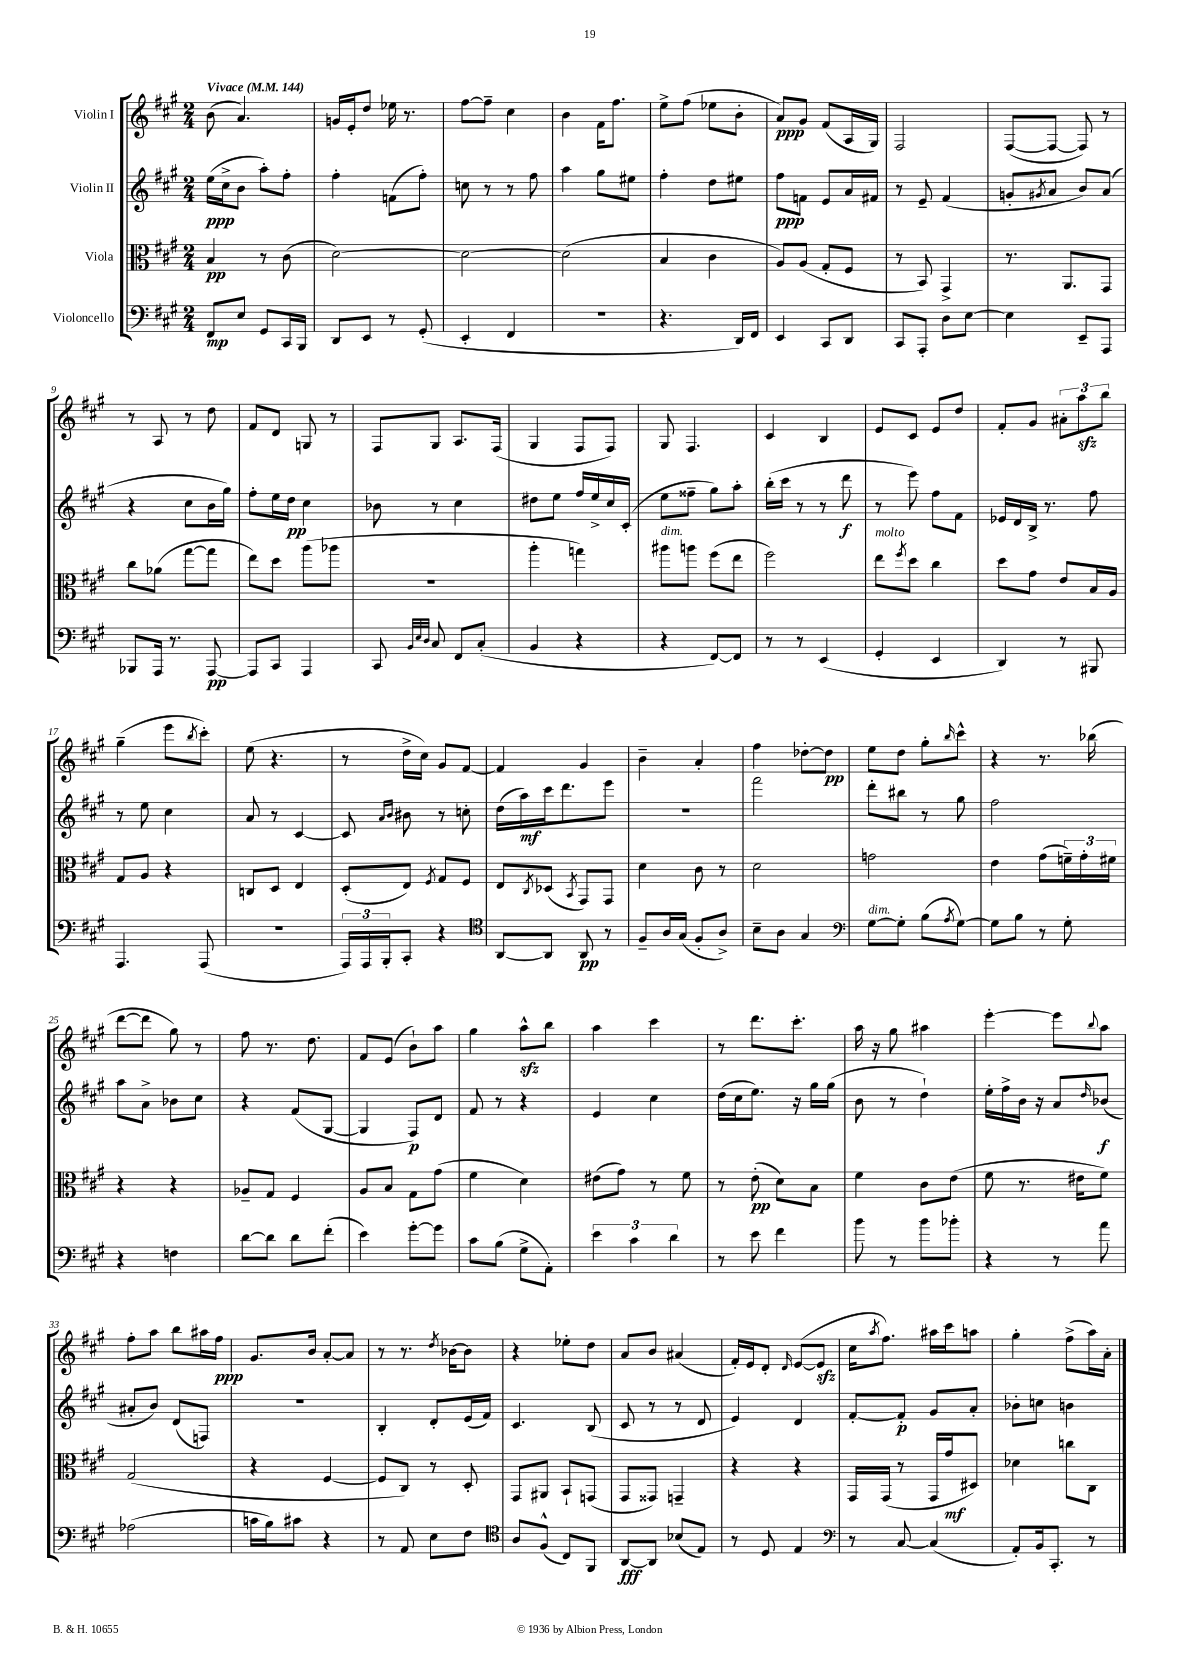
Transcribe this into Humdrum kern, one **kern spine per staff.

**kern	**dynam	**kern	**dynam	**kern	**dynam	**kern	**dynam
*part4	*part4	*part3	*part3	*part2	*part2	*part1	*part1
*staff4	*staff4	*staff3	*staff3	*staff2	*staff2	*staff1	*staff1
*I"Violoncello	*	*I"Viola	*	*I"Violin II	*	*I"Violin I	*
*clefF4	*	*clefC3	*	*clefG2	*	*clefG2	*
*k[f#c#g#]	*	*k[f#c#g#]	*	*k[f#c#g#]	*	*k[f#c#g#]	*
*M2/4	*	*M2/4	*	*M2/4	*	*M2/4	*
*MM144	*	*MM144	*	*MM144	*	*MM144	*
=1	=1	=1	=1	=1	=1	=1	=1
!	!	!	!	!	!	!LO:TX:a:B:t=Vivace	!
8FF#/L	mp	4B/	pp	(16ee\LL	ppp	(8b\	.
.	.	.	.	16cc#^\J	.	.	.
8E/J	.	.	.	8b\J	.	4.a/)	.
8GG#/L	.	8r	.	8aa'\L)	.	.	.
16CC#/L	.	(8c#\	.	8ff#'\J	.	.	.
16BBB/JJ	.	.	.	.	.	.	.
=2	=2	=2	=2	=2	=2	=2	=2
8DD/L	.	[2d\)	.	4ff#'\	.	16gn/LL	.
.	.	.	.	.	.	16e'/J	.
8EE/J	.	.	.	.	.	8dd/J	.
8r	.	.	.	(8fn\L	.	16ee-X\	.
.	.	.	.	.	.	8.r	.
(8GG#'/	.	.	.	8ff#'\J)	.	.	.
=3	=3	=3	=3	=3	=3	=3	=3
4EE'/	.	2d\_	.	8ccn\	.	[8ff#\L	.
.	.	.	.	8r	.	8ff#~\J]	.
4FF#/	.	.	.	8r	.	4cc#\	.
.	.	.	.	8ff#\	.	.	.
=4	=4	=4	=4	=4	=4	=4	=4
2r	.	(2d\]	.	4aa\	.	4b\	.
.	.	.	.	8gg#\L	.	16f#\KL	.
.	.	.	.	.	.	8.ff#\J	.
.	.	.	.	8ee#X\J	.	.	.
=5	=5	=5	=5	=5	=5	=5	=5
4.r	.	4B/	.	4ff#'\	.	8ee^\L	.
.	.	.	.	.	.	(8ff#\J	.
.	.	4c#\	.	8dd\L	.	8ee-X\L	.
16DD/LL)	.	.	.	8ee#X\J	.	8b'\J	.
16FF#/JJ	.	.	.	.	.	.	.
=6	=6	=6	=6	=6	=6	=6	=6
4EE/	.	8A/L)	.	8ff#\L	ppp	8a/L)	ppp
.	.	(8A/J	.	8fn\J	.	8g#/J	.
8CC#/L	.	8G#'/L	.	8e/L	.	(8f#/L	.
8DD/J	.	8F#/J	.	16a/L	.	16A/L	.
.	.	.	.	16f#X/JJ	.	16G#/JJ)	.
=7	=7	=7	=7	=7	=7	=7	=7
8CC#/L	.	8r	.	8r	.	2F#/	.
8AAA'/J	.	8BB/)	.	8e~/	.	.	.
8D\L	.	4GG#^/	.	(4f#/	.	.	.
[8E\J	.	.	.	.	.	.	.
=8	=8	=8	=8	=8	=8	=8	=8
4E\]	.	8.r	.	8gn'/L	.	([8F#/L	.
.	.	.	.	8qg#X/	.	.	.
.	.	.	.	8a/J	.	8F#/J_	.
.	.	8.AA/L	.	.	.	.	.
8EE~/L	.	.	.	8b/L)	.	8F#/])	.
8AAA/J	.	8GG#/J	.	(8a/J	.	8r	.
!!LO:LB:g=z
=9	=9	=9	=9	=9	=9	=9	=9
8BBB-X/L	.	8cc#\L	.	4r	.	8r	.
16AAA/Jk	.	(8a-X\J	.	.	.	8A/	.
8.r	.	.	.	.	.	.	.
.	.	[8gg#\L	.	8cc#\L	.	8r	.
[8AAA/	pp	8gg#\J]	.	16b\L	.	8dd\	.
.	.	.	.	16gg#\JJ)	.	.	.
=10	=10	=10	=10	=10	=10	=10	=10
8AAA/L]	.	8ee\L)	.	8ff#'\L	.	8f#/L	.
8CC#/J	.	8dd\J	.	16ee\L	.	8d/J	.
.	.	.	.	16dd\JJ	pp	.	.
4AAA/	.	(8aa\L	.	4cc#\	.	8Gn/	.
.	.	8aa-X\J	.	.	.	8r	.
=11	=11	=11	=11	=11	=11	=11	=11
8CC#/	.	2r	.	8b-X\	.	8F#/L	.
32qqBB/LLL	.	.	.	.	.	.	.
32qqE/	.	.	.	.	.	.	.
32qqD/JJJ	.	.	.	.	.	.	.
8C#/	.	.	.	8r	.	8G#/J	.
8FF#/L	.	.	.	4cc#\	.	8.A/L	.
(8C#'/J	.	.	.	.	.	.	.
.	.	.	.	.	.	(16F#/Jk	.
=12	=12	=12	=12	=12	=12	=12	=12
4BB/	.	4aa'\	.	8dd#X\L	.	4G#/	.
.	.	.	.	8ee\J	.	.	.
4r	.	4ggn\)	.	16ff#/LL	.	8F#/L	.
.	.	.	.	16ee^/	.	.	.
.	.	.	.	16cc#/	.	8F#/J)	.
.	.	.	.	(16c#'/JJ	.	.	.
=13	=13	=13	=13	=13	=13	=13	=13
!	!	!LO:TX:a:i:t=dim.	!	!	!	!	!
4r	.	8aa#X\L	.	8ee\L	.	8G#/	.
.	.	8aan\J	.	8ff##X~\J	.	4.F#/	.
[8FF#/L)	.	(8ff#\L	.	8gg#\L)	.	.	.
8FF#/J]	.	8ee\J	.	8aa'\J	.	.	.
=14	=14	=14	=14	=14	=14	=14	=14
8r	.	2ff#\)	.	(16bb'\LL	.	4c#/	.
.	.	.	.	16ccc#\JJ	.	.	.
8r	.	.	.	8r	.	.	.
(4EE/	.	.	.	8r	.	4B/	.
.	.	.	.	8ddd\	f	.	.
=15	=15	=15	=15	=15	=15	=15	=15
!	!	!LO:TX:a:i:t=molto	!	!	!	!	!
4GG#'/	.	8ee\L	.	8r	.	8e/L	.
.	.	8qff#/	.	.	.	.	.
.	.	8dd\J	.	8eee\)	.	8c#/J	.
4EE/	.	4cc#\	.	8ff#\L	.	8e/L	.
.	.	.	.	8f#\J	.	8dd/J	.
=16	=16	=16	=16	=16	=16	=16	=16
4DD/)	.	8dd\L	.	16e-X/LL	.	8f#'/L	.
.	.	.	.	16d/	.	.	.
.	.	8g#\J	.	16B^/JJ	.	8g#/J	.
.	.	.	.	8.r	.	.	.
8r	.	8e/L	.	.	.	12a#X'\L	.
.	.	.	.	.	.	12aazz\	.
8BBB#X/	.	16B/L	.	8ff#\	.	.	.
.	.	.	.	.	.	12bb\J	.
.	.	16A/JJ	.	.	.	.	.
!!LO:LB:g=z
=17	=17	=17	=17	=17	=17	=17	=17
4.AAA/	.	8G#/L	.	8r	.	(4gg#~\	.
.	.	8A/J	.	8ee\	.	.	.
.	.	4r	.	4cc#\	.	8eee\L	.
.	.	.	.	.	.	8qbb/	.
(8AAA/	.	.	.	.	.	8ccc#'\J)	.
=18	=18	=18	=18	=18	=18	=18	=18
2r	.	8Cn/L	.	8a/	.	(8ee\	.
.	.	8D/J	.	8r	.	4.r	.
.	.	4E/	.	[4c#/	.	.	.
=19	=19	=19	=19	=19	=19	=19	=19
24AAA/LL)	.	(8D'/L	.	8c#/]	.	8r	.
24AAA/	.	.	.	.	.	.	.
24BBB'/J	.	.	.	.	.	.	.
.	.	.	.	16qqa/LL	.	.	.
.	.	.	.	16qqb/JJ	.	.	.
8CC#'/J	.	8E/J)	.	8b#X\	.	16dd^\LL	.
.	.	.	.	.	.	16cc#\JJ)	.
.	.	8qF#/	.	.	.	.	.
4r	.	8G#/L	.	8r	.	8g#/L	.
.	.	8F#/J	.	8ccn'\	.	[8f#/J	.
=20	=20	=20	=20	=20	=20	=20	=20
*clefC4	*	*	*	*	*	*	*
[8AA/L	.	8E/L	.	(16dd\LL	.	4f#/]	.
.	.	.	.	16aa\)	mf	.	.
.	.	8qC#/	.	.	.	.	.
8AA/J]	.	(8D-X/J	.	16ccc#\J	.	.	.
.	.	.	.	8.ddd\	.	.	.
.	.	8qBB/	.	.	.	.	.
8AA/	pp	8GG#/L)	.	.	.	4g#/	.
8r	.	8GG#/J	.	8eee\J	.	.	.
=21	=21	=21	=21	=21	=21	=21	=21
8F#~/L	.	4d\	.	2r	.	4b~\	.
16A/L	.	.	.	.	.	.	.
(16G#/JJ	.	.	.	.	.	.	.
8F#'/L	.	8c#\	.	.	.	4a'/	.
8A^/J)	.	8r	.	.	.	.	.
=22	=22	=22	=22	=22	=22	=22	=22
8B~\L	.	2d\	.	2fff#\	.	4ff#\	.
8A\J	.	.	.	.	.	.	.
4G#/	.	.	.	.	.	[8dd-X'\L	.
.	.	.	.	.	.	8dd-\J]	pp
=23	=23	=23	=23	=23	=23	=23	=23
*clefF4	*	*	*	*	*	*	*
!LO:TX:a:i:t=dim.	!	!	!	!	!	!	!
[8G#\L	.	2gn\	.	8ddd'\L	.	8ee\L	.
8G#'\J]	.	.	.	8bb#X\J	.	8dd\J	.
(8B\L	.	.	.	8r	.	8gg#'\L	.
8qA/	.	.	.	.	.	16qqbb/	.
[8G#\J)	.	.	.	8gg#\	.	8ccc#^^\J	.
=24	=24	=24	=24	=24	=24	=24	=24
8G#\L]	.	4e\	.	2ff#\	.	4r	.
8B\J	.	.	.	.	.	.	.
8r	.	(8g#\L	.	.	.	8.r	.
8G#'\	.	24fn~\L)	.	.	.	.	.
.	.	24g#'\	.	.	.	.	.
.	.	.	.	.	.	(16bb-X\	.
.	.	24f#X\JJ	.	.	.	.	.
!!LO:LB:g=z
=25	=25	=25	=25	=25	=25	=25	=25
4r	.	4r	.	8aa\L	.	[8ddd\L	.
.	.	.	.	8a^\J	.	8ddd\J]	.
4Fn\	.	4r	.	8b-X\L	.	8gg#\)	.
.	.	.	.	8cc#\J	.	8r	.
=26	=26	=26	=26	=26	=26	=26	=26
[8d\L	.	8A-X~/L	.	4r	.	8ff#\	.
8d\J]	.	8G#/J	.	.	.	8.r	.
8d\L	.	4F#/	.	(8f#/L	.	.	.
.	.	.	.	.	.	8.dd\	.
(8f#'\J	.	.	.	[8G#/J	.	.	.
=27	=27	=27	=27	=27	=27	=27	=27
4e\)	.	8A/L	.	4G#/]	.	8f#/L	.
.	.	8B/J	.	.	.	(8e/J	.
[8g#'\L	.	8G#\L	.	8F#/L)	p	8b`\L)	.
8g#\J]	.	(8g#\J	.	8d/J	.	8aa\J	.
=28	=28	=28	=28	=28	=28	=28	=28
8c#\L	.	4f#\	.	8f#/	.	4gg#\	.
(8B\J	.	.	.	8r	.	.	.
8G#^\L	.	4d\)	.	4r	.	8aazz^^\L	.
8AA'\J)	.	.	.	.	.	8bb\J	.
=29	=29	=29	=29	=29	=29	=29	=29
6e\	.	(8e#X\L	.	4e/	.	4aa\	.
.	.	8g#\J)	.	.	.	.	.
6c#\	.	.	.	.	.	.	.
.	.	8r	.	4cc#\	.	4ccc#\	.
6d\	.	.	.	.	.	.	.
.	.	8f#\	.	.	.	.	.
=30	=30	=30	=30	=30	=30	=30	=30
8r	.	8r	.	(16dd\LL	.	8r	.
.	.	.	.	16cc#\J	.	.	.
8e\	.	(8e'\	pp	8.ee\J)	.	8.ddd\L	.
4f#\	.	8d\L)	.	.	.	.	.
.	.	.	.	16r	.	8.ccc#'\J	.
.	.	8B\J	.	16gg#\LL	.	.	.
.	.	.	.	(16gg#\JJ	.	.	.
=31	=31	=31	=31	=31	=31	=31	=31
8b\	.	4f#\	.	8b\	.	16aa\	.
.	.	.	.	.	.	16r	.
8r	.	.	.	8r	.	8gg#\	.
8b\L	.	8c#\L	.	4dd`\)	.	4aa#X\	.
8b-X'\J	.	(8e\J	.	.	.	.	.
=32	=32	=32	=32	=32	=32	=32	=32
4r	.	8f#\	.	16ee'\LL	.	[4eee'\	.
.	.	.	.	16ff#^\	.	.	.
.	.	8.r	.	16b\JJ	.	.	.
.	.	.	.	16r	.	.	.
8r	.	.	.	8a/L	.	8eee\L]	.
.	.	16e#X\KL	.	.	.	.	.
.	.	.	.	16qqdd/	.	8qqbb/	.
8a\	.	8f#\J)	.	(8b-X/J	f	8aa\J	.
!!LO:LB:g=z
=33	=33	=33	=33	=33	=33	=33	=33
(2A-X\	.	(2G#/	.	8a#X'/L	.	8ff#'\L	.
.	.	.	.	8b/J)	.	8aa\J	.
.	.	.	.	(8d/L	.	8bb\L	.
.	.	.	.	8Fn/J)	.	16aa#X\L	.
.	.	.	.	.	.	16ff#\JJ	ppp
=34	=34	=34	=34	=34	=34	=34	=34
16cn\LL	.	4r	.	2r	.	8.g#/L	.
16B\J)	.	.	.	.	.	.	.
8c#X\J	.	.	.	.	.	.	.
.	.	.	.	.	.	16b/Jk	.
4r	.	[4F#/	.	.	.	[8a'/L	.
.	.	.	.	.	.	8a/J]	.
=35	=35	=35	=35	=35	=35	=35	=35
8r	.	8F#/L]	.	4B'/	.	8r	.
8AA/	.	8C#/J)	.	.	.	8.r	.
8E\L	.	8r	.	8d'/L	.	.	.
.	.	.	.	.	.	8qdd/	.
.	.	.	.	.	.	[16b-X\KL	.
8F#\J	.	8D'/	.	(16e/L	.	8b-\J]	.
.	.	.	.	16f#/JJ)	.	.	.
=36	=36	=36	=36	=36	=36	=36	=36
*clefC4	*	*	*	*	*	*	*
8A/L	.	8GG#/L	.	4.c#/	.	4r	.
(8F#^^/J	.	8AA#X/J	.	.	.	.	.
8C#/L)	.	8BB`/L	.	.	.	8ee-X'\L	.
8FF#/J	.	(8GGn/J	.	(8B/	.	8dd\J	.
=37	=37	=37	=37	=37	=37	=37	=37
[8AA/L	fff	8GG#/L	.	8c#/	.	8a/L	.
8AA/J]	.	8GG##X/J)	.	8r	.	8b/J	.
(8B-X/L	.	4GGn~/	.	8r	.	(4a#X/	.
8E/J)	.	.	.	8d/	.	.	.
=38	=38	=38	=38	=38	=38	=38	=38
8r	.	4r	.	4e/)	.	16f#'/LL)	.
.	.	.	.	.	.	16e/J	.
8D/	.	.	.	.	.	8d'/J	.
.	.	.	.	.	.	16qqd/	.
4E/	.	4r	.	4d/	.	([8e/L	.
.	.	.	.	.	.	8ezz/J]	.
=39	=39	=39	=39	=39	=39	=39	=39
*clefF4	*	*	*	*	*	*	*
8r	.	16GG#/LL	.	[8f#'/L	.	16cc#\KL	.
.	.	.	.	.	.	8qaa/	.
.	.	(16GG#/JJ	.	.	.	8.ff#\J)	.
[8C#/	.	8r	.	8f#'/J]	p	.	.
(4C#/]	.	16GG#/LL	.	8g#/L	.	16aa#X\LL	.
.	.	16g#/J	mf	.	.	16ccc#\J	.
.	.	8D#X/J)	.	8a'/J	.	8aan\J	.
=40	=40	=40	=40	=40	=40	=40	=40
8AA'/L)	.	4d-X\	.	8b-X'\L	.	4gg#'\	.
16BB/k	.	.	.	8ccn\J	.	.	.
8.CC#'/J	.	.	.	.	.	.	.
.	.	8ccn\L	.	4bn\	.	(8ff#^\L	.
8r	.	8C#\J	.	.	.	16aa\L)	.
.	.	.	.	.	.	16a'\JJ	.
==	==	==	==	==	==	==	==
*-	*-	*-	*-	*-	*-	*-	*-
